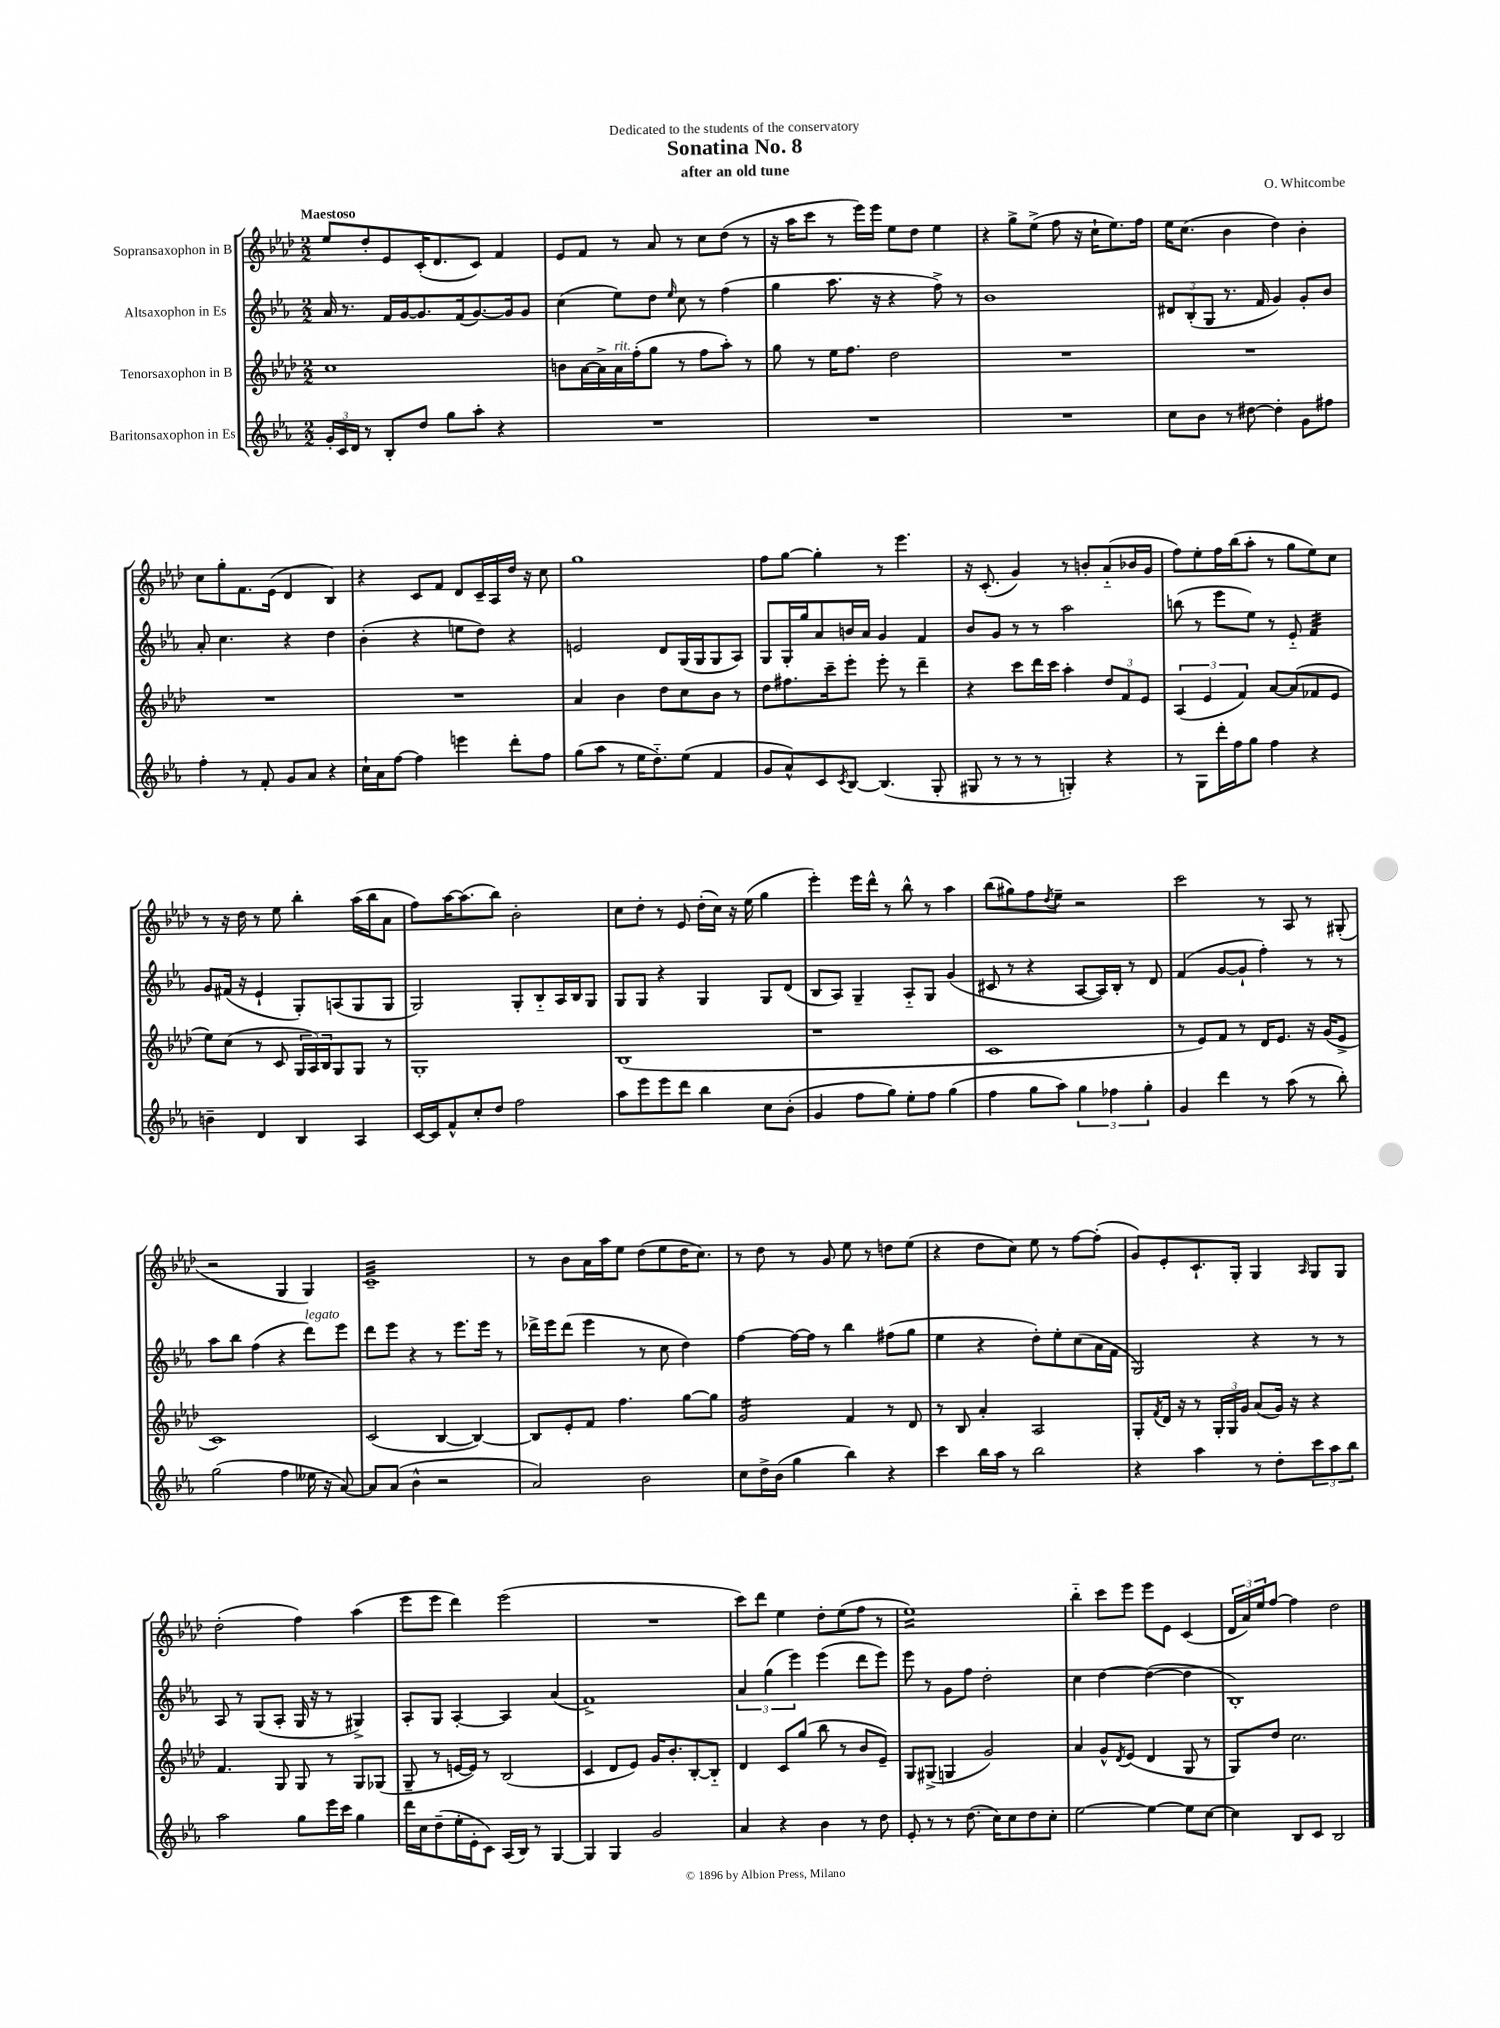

**kern	**kern	**kern	**kern
*staff4	*staff3	*staff2	*staff1
*clefG2	*clefG2	*clefG2	*clefG2
*k[b-e-a-]	*k[b-e-a-d-]	*k[b-e-a-]	*k[b-e-a-d-]
*M2/2	*M2/2	*M2/2	*M2/2
24g'	1cc	16a-	8ee-
24c	.	.	.
.	.	8.r	.
24d	.	.	.
8r	.	.	8dd-'
8B-'	.	16f	8e-
.	.	[16g	.
8dd	.	8.g]	(16c'
.	.	.	8.d-
8gg	.	.	.
.	.	(16f	.
8aa-'	.	[8.g)	8c)
4r	.	.	4f
.	.	16g]	.
.	.	8g	.
=	=	=	=
1r	8b	(4cc	8e-
.	[16a-	.	8f
.	16a-^]	.	.
.	16a-	8ee-)	8r
.	(16ff'	.	.
.	8gg	8dd	8a-
.	.	16qqee-	.
.	8r	8cc	8r
.	8ff	8r	8cc
.	8aa-')	(4ff	(8dd-
.	8r	.	8r
=	=	=	=
1r	8gg	4gg	16r
.	.	.	16aa-
.	8r	.	8ccc
.	16ee-	8.aa-	8r
.	8.ff	.	.
.	.	.	16eee-)
.	.	16r	16eee-
.	2dd-	4r	8ee-
.	.	.	8dd-
.	.	8ff^)	4ee-
.	.	8r	.
=	=	=	=
1r	1r	1b-	4r
.	.	.	8gg^
.	.	.	(8ee-^
.	.	.	8ff
.	.	.	16r
.	.	.	16cc`
.	.	.	8.ee-)
.	.	.	16ff
=	=	=	=
8cc	1r	12d#	16ee-
.	.	.	(8.cc
.	.	(12B-'	.
8b-	.	.	.
.	.	12G	.
8r	.	8.r	4b-
[8dd#	.	.	.
.	.	16f	.
4dd#']	.	4g)	4dd-)
8g	.	8g'	4b-'
8ff#	.	8b-	.
=	=	=	=
4ff'	1r	8a-'	8cc
.	.	4.cc	8gg'
8r	.	.	8.f
8f'	.	.	.
.	.	.	(16e-
8g	.	4r	4d-
8a-	.	.	.
4r	.	4dd	4B-)
=	=	=	=
16cc`	1r	(4b-'	4r
16a-	.	.	.
[8ff	.	.	.
4ff]	.	4r	8c
.	.	.	8f
4eee	.	8ee	8d-
.	.	8dd)	16c~
.	.	.	16A-
8ddd'	.	4r	16dd-
.	.	.	16r
8ff	.	.	8cc
=	=	=	=
(8gg	4a-	2e	1gg
8aa-	.	.	.
8r	4b-	.	.
16ee-	.	.	.
8.dd'~)	.	.	.
.	8dd-	8d	.
(8ee-	8cc	(16G	.
.	.	16G	.
4f	8b-	8G	.
.	8r	8A-)	.
=	=	=	=
8g	8dd-	8G	8ff
8a-^^)	8.ff#	16G'	[8gg
.	.	16gg	.
8c	.	8a-	4gg']
.	16ccc~	.	.
8qc	.	.	.
[8B-	8eee-'	16b	.
.	.	16a-	.
(4.B-]	8eee-'	4g	8r
.	8r	.	4.eee-
.	4ddd-~	4f	.
8G'	.	.	.
=	=	=	=
8G#	4r	8b-	16r
.	.	.	(8.c'
8r	.	8g	.
8r	8ccc	8r	4g)
8r	16ddd-	8r	.
.	16ccc	.	.
4G')	4aa-'	2aa-	8r
.	.	.	8b'
4r	12dd-	.	(8a-'~
.	12f	.	.
.	.	.	16b-
.	12e-	.	.
.	.	.	16g
=	=	=	=
8r	(6A-	(8bb	8ff)
8G	.	8r	8ee-'
.	6e-	.	.
16ddd'	.	8eee-	16ff
16ff	.	.	(16bb-
.	6f)	.	.
8gg	.	8ee-)	8aa-'
4ff	[8a-	8r	8r
.	(8a-]	8e-'~	8gg
4r	8f-	4f	8ee-)
.	8e-	.	8cc
=	=	=	=
4b~	8ee-)	8g	8r
.	(8cc	(16f#	16r
.	.	16r	16dd-
4d	8r	4e-`	8r
.	8c	.	8ee-
4B-	24G	8G')	4bb-'
.	24A-)	.	.
.	24B-	.	.
.	8G	(8A	.
4A-	8G	8G	(16aa-
.	.	.	16bb-
.	8r	8G	8a-
=	=	=	=
[16c	1G'	2G)	8ff)
16c]	.	.	.
8f^^	.	.	[16aa-
.	.	.	(8.aa-]
8cc'	.	.	.
8dd	.	.	8bb-)
2ff	.	8G'	2b-'
.	.	8B-'~	.
.	.	16A-	.
.	.	16B-	.
.	.	8G	.
=	=	=	=
8aa-	(1B-	8G	8cc
8eee-	.	8G	8dd-'
8eee-	.	4r	8r
8ddd	.	.	8e-
4bb-	.	4G	(16dd-'
.	.	.	16cc)
.	.	.	16r
.	.	.	(16ee-
8cc	.	8G	4gg
(8b-'	.	(8d	.
=	=	=	=
4g	1r	8B-	4eee-')
.	.	8A-)	.
8ff	.	4G~	16eee-
.	.	.	16ddd-^^
8gg)	.	.	8r
8ee-'	.	8A-'~	8bb-^^
8ff	.	8G	8r
(4gg	.	(4g	4aa-
=	=	=	=
4ff	1c	8c#	(8bb-
.	.	8r	8gg#)
8gg	.	4r	8ff
.	.	.	8qdd-
8aa-)	.	.	8ee-~
6gg	.	[8A-	2r
.	.	16A-])	.
6ff-	.	.	.
.	.	16B-'	.
.	.	8r	.
6gg'	.	.	.
.	.	8d	.
=	=	=	=
4g	8r	(4f	2ccc
.	8e-)	.	.
4ddd	8f	[8g	.
.	8r	8g`]	.
8r	16d-	4ff')	8r
.	8.e-	.	.
(8aa-	.	.	8A-
8r	16r	8r	8r
.	(16g	.	.
8bb-')	8e-^	8r	(8G#'
=	=	=	=
(2gg	1c)	8aa-	2r
.	.	8bb-	.
.	.	(4ff	.
4ff	.	4r	4G
16ee--	.	8ddd)	4G)
16r	.	.	.
[8a-)	.	8eee-	.
=	=	=	=
8a-]	(2c	8ddd	1c~
(8a-	.	8eee-	.
4b-^^	.	4r	.
2r	[4B-	8r	.
.	.	8.eee-	.
.	4B-_)	.	.
.	.	16eee-	.
.	.	8r	.
=	=	=	=
2a-)	8B-]	16ddd-^	8r
.	.	16eee-	.
.	8e-'	(8ddd-	8b-
.	8f	4eee-	16a-
.	.	.	16aa-
.	4.ff	.	8ee-
2b-	.	8r	(8dd-
.	.	8cc	8ee-
.	[8gg	4dd)	16dd-
.	.	.	8.cc)
.	8gg]	.	.
=	=	=	=
8cc	2g	[4ff	8r
16dd^	.	.	8dd-
(16b-	.	.	.
4gg	.	16ff_	8r
.	.	16ff]	.
.	.	8r	8g
4bb-)	4f	4bb-	8ee-
.	.	.	8r
4r	8r	(8ff#	8dd
.	8d-	8gg	(8ee-
=	=	=	=
4ccc	8r	4ee-	4r
.	8B-	.	.
16bb-	4a-'	4r	8dd-
16aa-	.	.	.
8r	.	.	8cc)
2bb-	2A-	8dd')	8ee-
.	.	8ee-'	8r
.	.	(8cc	[8ff
.	.	16a-	(8ff']
.	.	16f	.
=	=	=	=
4r	8G'	2G)	8g)
.	8qf	.	.
.	16d-	.	8e-'
.	16r	.	.
4aa-	8r	.	8.c`
.	24G'	.	.
.	24G	.	.
.	.	.	16G'
.	24g	.	.
8r	(8a-	4r	4G
8dd'	16g)	.	.
.	16r	.	.
.	.	.	16qqA-
12ccc	4r	8r	8G
12aa-	.	.	.
.	.	8r	8G
12bb-	.	.	.
=	=	=	=
2aa-	4.f	8A-	(2dd-'
.	.	8r	.
.	.	(8G	.
.	8G	8A-'	.
8gg	8G	16G	4ff)
.	.	16r	.
16eee-	8r	8r	.
16ccc	.	.	.
4gg	8G	4G#^)	(4aa-
.	(8G-	.	.
=	=	=	=
16ddd	8G~	8A-'	8eee-
16cc	.	.	.
(8dd~	8r	8G	8eee-
16ee-'	[16e	[4A-'	4ddd-)
16e-'	16e])	.	.
8c)	8r	.	.
(16A-	(2B-	4A-]	(2eee-
16B-)	.	.	.
8r	.	.	.
[4G	.	(4a-	.
=	=	=	=
4G]	4c	1f^)	1r
4G	8d-	.	.
.	8e-)	.	.
2g	16g	.	.
.	8.b-'	.	.
.	[8B-'	.	.
.	8B-'~]	.	.
=	=	=	=
4a-	4d-	6a-	8ccc)
.	.	.	8ddd-
.	.	(6gg	.
4r	8c	.	4ee-
.	.	6eee-)	.
.	(8gg	.	.
4b-	8bb-	(4eee-	8dd-'
.	8r	.	(8ee-
8r	8b-	8ddd	8ff
8dd	8e-~)	8eee-)	8r
=	=	=	=
8e-'	8G	8eee-	1ee-)
8r	(8G#^	8r	.
8r	4G	8g	.
(8.dd	.	8ff	.
.	2g)	2dd'	.
16cc)	.	.	.
8cc	.	.	.
8dd	.	.	.
8cc'	.	.	.
=	=	=	=
[2ee-	4a-	4cc	4bb-'~
.	8g^^	[4dd	8ccc
.	8qd-	.	.
.	(8e-	.	8eee-
4ee-_	4d-	(4dd_	8eee-
.	.	.	8e-
8ee-]	8G	4dd]	(4c
[8cc	8r	.	.
=	=	=	=
4cc]	8G)	1B-')	24d-
.	.	.	24a-)
.	.	.	24ee-
.	8dd-	.	[8ff
8B-	2.cc	.	4ff]
8c	.	.	.
2B-	.	.	2dd-
==	==	==	==
*-	*-	*-	*-
